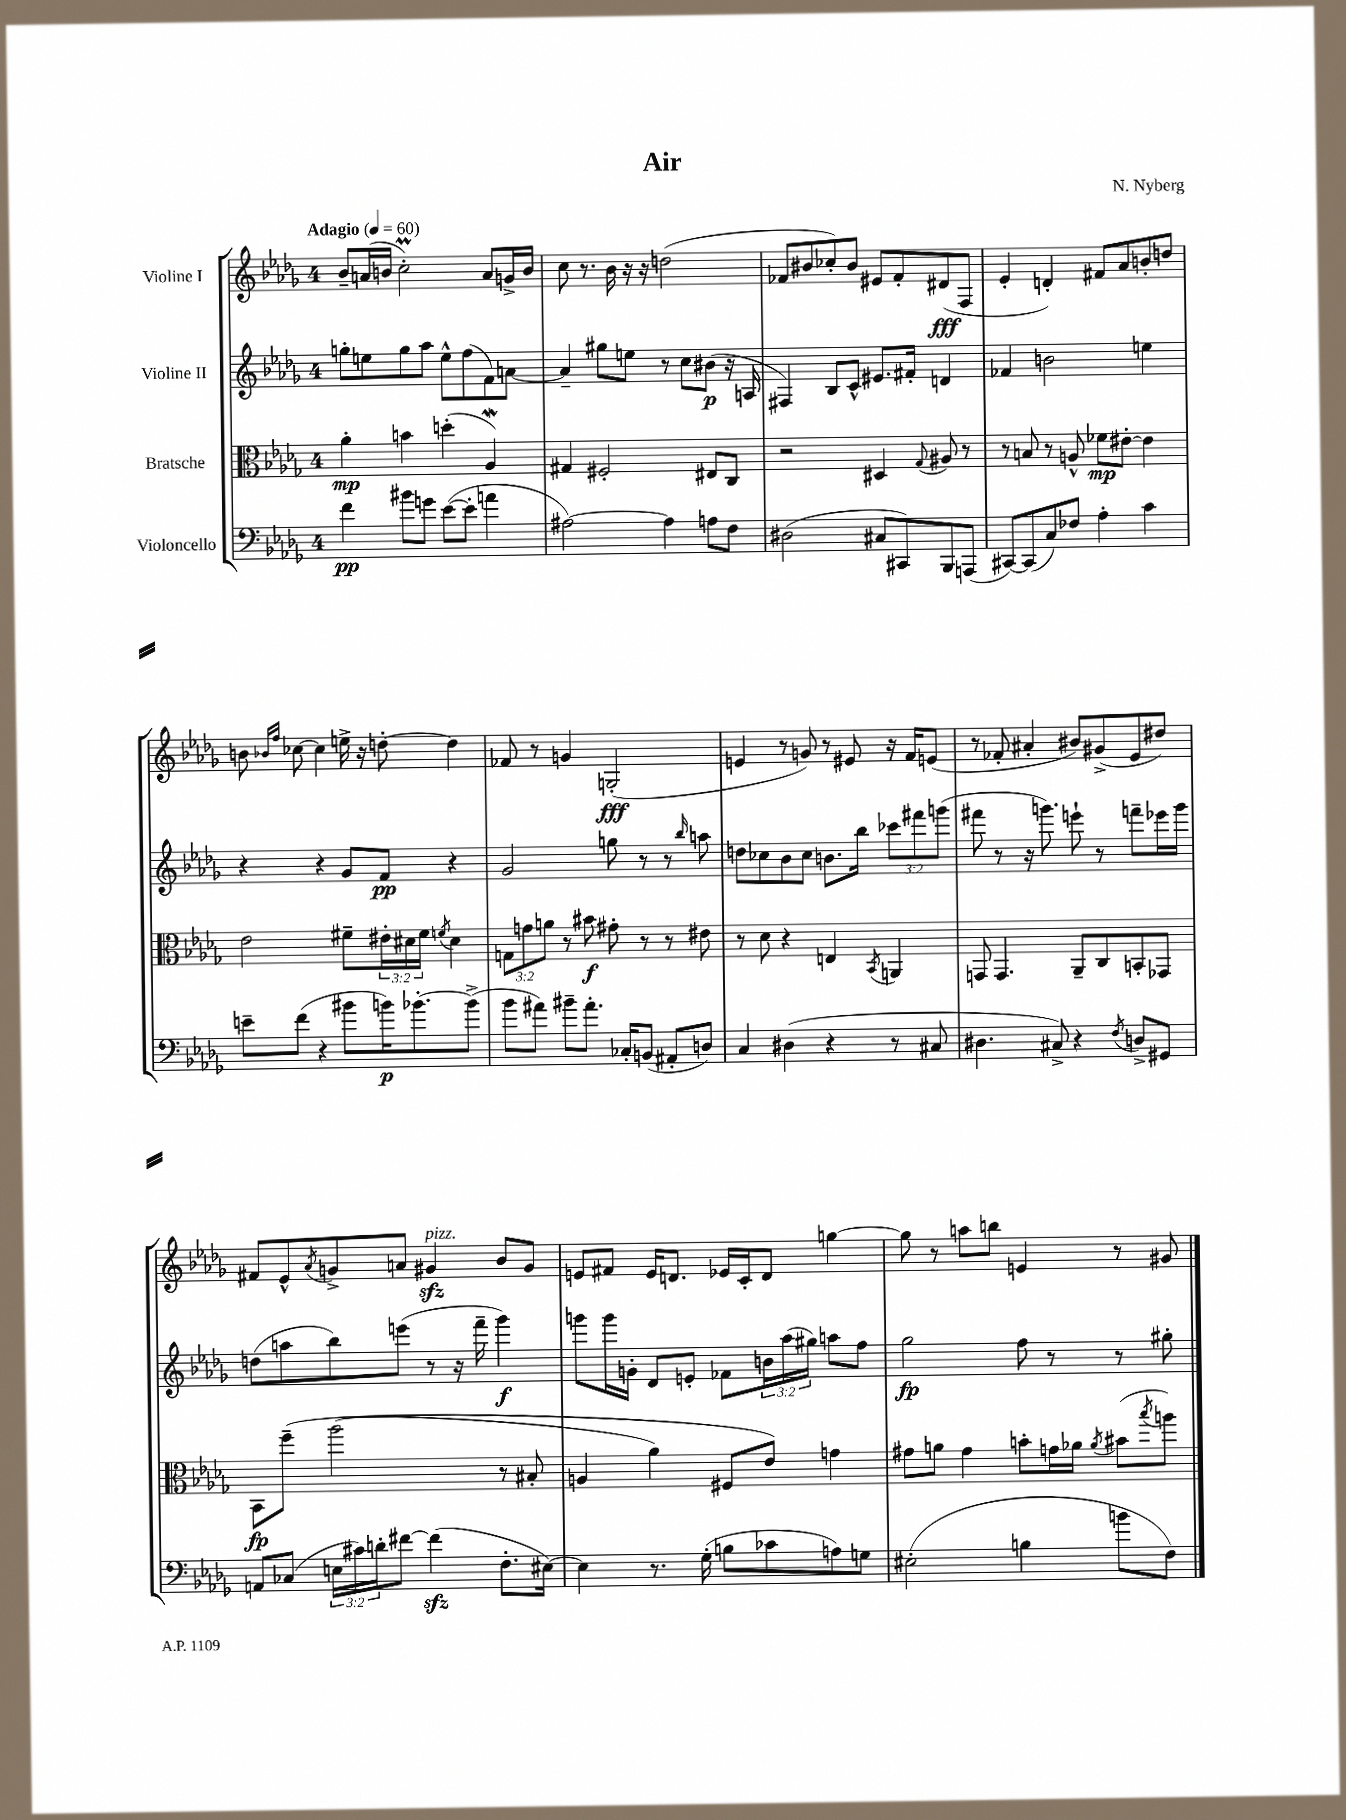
\header { title = "Air" composer = "N. Nyberg" }
<<
\new StaffGroup <<
\new Staff = "s0" \with { instrumentName = "Violine I" } {
    \clef treble \key des \major \once \override Staff.TimeSignature.style = #'single-digit \time 4/4 \tempo "Adagio" 4 = 60
    bes'8-- a'16( b'16 c''2-.\prall) a'8 g'16-> b'16 |
    c''8 r8. bes'16 r16 r16 d''2( |
    fes'8 bis'8 ces''8-.) bis'8 eis'8 fes'8-. dis'8\fff( f8 |
    ees'4-. d'4-.) fis'8 aes'8 b'8-. d''8 |
    b'8 \grace { bes'16 f''16 } ces''8~ ces''4 e''16-> r16 d''8~-. d''4 |
    fes'8 r8 g'4 g2-.\fff( |
    e'4 r8 g'8) r8 eis'8 r16 f'16 e'8( |
    r8 fes'8-. ais'4-. bis'8) gis'8->( ees'8 dis''8) |
    fis'8 ees'8-^ \acciaccatura { aes'8 } g'8-> a'8 gis'4\sfz^\markup { \italic "pizz." } bes'8 gis'8 |
    e'8 fis'8 e'16 d'8. ees'16 c'16-. d'8 g''4~ |
    g''8 r8 a''8 b''8 e'4 r8 gis'8 \bar "|." |
}
\new Staff = "s1" \with { instrumentName = "Violine II" } {
    \clef treble \key des \major \once \override Staff.TimeSignature.style = #'single-digit \time 4/4 \override Staff.TupletNumber.text = #tuplet-number::calc-fraction-text
    g''8-. e''8 g''8 aes''8 e''8-^ f''8( f'8) a'8~ |
    a'4-- gis''8 e''8 r8 c''8 bis'8\p( r16 a16 |
    fis4) bes8 c'8-^ eis'8. fis'16-. d'4 |
    fes'4 b'2 e''4 |
    r4 r4 ges'8 f'8\pp r4 |
    ges'2 g''8 r8 r8 \grace { bes''16 } a''8 |
    d''8 ces''8 bes'8 ces''8 b'8. bes''16 \tuplet 3/2 { ces'''8 fis'''8 g'''8( } |
    fis'''8 r8 r16 g'''8.) e'''8-! r8 f'''8-- ees'''16 g'''16 |
    d''8( a''8 bes''8) e'''8( r8 r16 f'''16-- ges'''4\f) |
    g'''8 g'''16 g'16-. des'8 e'8-. fes'8 \tuplet 3/2 { b'16 aes''16( gis''16) } a''8 f''8 |
    ges''2\fp f''8 r8 r8 gis''8-. \bar "|." |
}
\new Staff = "s2" \with { instrumentName = "Bratsche" } {
    \clef alto \key des \major \once \override Staff.TimeSignature.style = #'single-digit \time 4/4 \override Staff.TupletNumber.text = #tuplet-number::calc-fraction-text
    aes'4-.\mp b'4 d''4-.( aes4\mordent) |
    gis4 fis2-. eis8 c8 |
    r2 dis4 \appoggiatura { ges8 } ais8 r8 |
    r8 b8 r8 a8-^ fes'8\mp eis'8~-. eis'4 |
    ees'2 fis'8-- \tuplet 3/2 { eis'16-. dis'16 fis'16 } \acciaccatura { f'8 } dis'4 |
    \tuplet 3/2 { g8 g'8 a'8 } r8 bis'8\f gis'8-. r8 r8 eis'8 |
    r8 des'8 r4 e4 \acciaccatura { bes,8 } a,4 |
    g,8 g,4. aes,8-- c8 b,8-. ges,8 |
    bes,8\fp f''8--\( aes''2( r8 bis8-. |
    a4 aes'4) fis8 ees'8\) g'4 |
    gis'8 a'8 gis'4 b'8-. g'16 aes'16 \acciaccatura { aes'8 } bis'8( \acciaccatura { bes''8 } a''8) \bar "|." |
}
\new Staff = "s3" \with { instrumentName = "Violoncello" } {
    \clef bass \key des \major \once \override Staff.TimeSignature.style = #'single-digit \time 4/4 \override Staff.TupletNumber.text = #tuplet-number::calc-fraction-text
    f'4\pp bis'8 g'8 ees'8~( ees'8-. a'4 |
    ais2~) ais4 a8 f8 |
    dis2( cis8 cis,8) bes,,8 a,,8( |
    cis,8~) cis,8( c8) fes8 aes4-. c'4 |
    e'8-- f'8( r4 bis'8 b'16\p) bes'8.~-. bes'8->( |
    bes'8 ais'8) bis'8-- ais'8.-. ces16-. b,8( ais,8-. d8) |
    c4 dis4( r4 r8 cis8 |
    dis4. cis8->) r4 \acciaccatura { f8 } d8-> gis,8 |
    a,8 ces8( \tuplet 3/2 { e16 cis'16) d'16-. } fis'8~ fis'4\sfz( f8.-. eis16~) |
    eis4 r8. ges16-.( b8 ces'8 a8) g8 |
    eis2-.( b4 b'8 f8) \bar "|." |
}
>>
>>
\layout { \context { \Score \remove "Bar_number_engraver" } }
